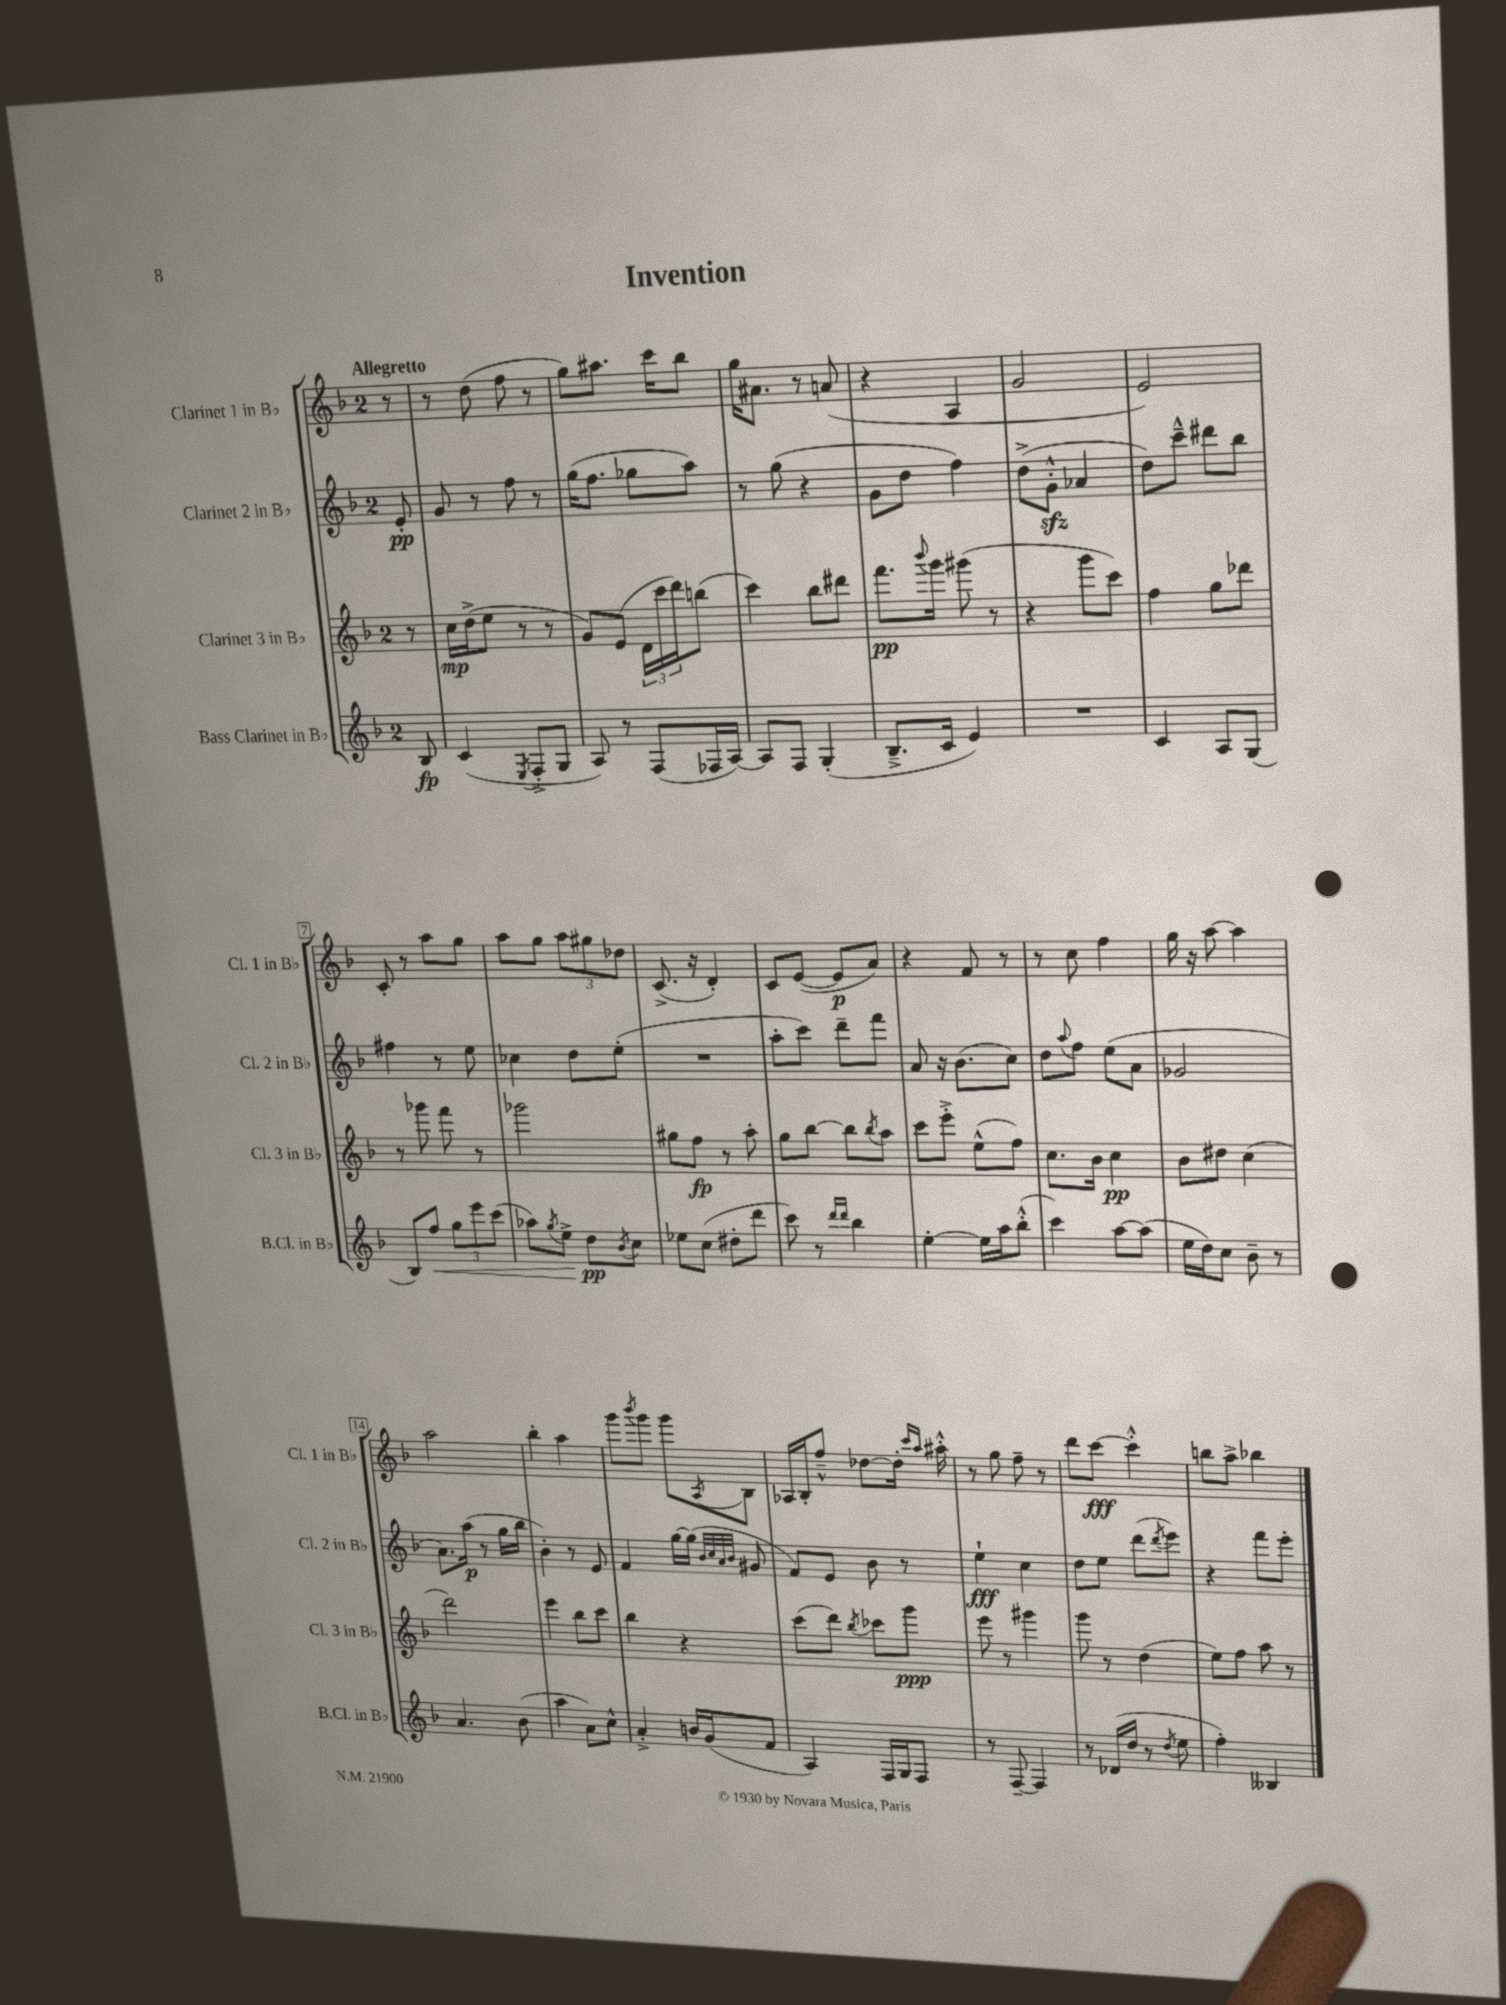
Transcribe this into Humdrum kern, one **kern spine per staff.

**kern	**kern	**kern	**kern
*staff4	*staff3	*staff2	*staff1
*clefG2	*clefG2	*clefG2	*clefG2
*k[b-]	*k[b-]	*k[b-]	*k[b-]
*M2/4	*M2/4	*M2/4	*M2/4
8B-	8r	8e'	8r
=	=	=	=
(4c	16cc	8g	8r
.	(16dd^	.	.
.	8ee	8r	(8dd
8qE	.	.	.
8F'^	8r	8ff	8ff
8G	8r	8r	8r
=	=	=	=
8A)	8g)	(16gg	8gg)
.	.	8.ff	.
8r	(8e	.	8.aa#
(8F	24d	8gg-	.
.	24ccc	.	.
.	.	.	16ccc
.	24ddd)	.	.
16F-	(8bb	8aa)	8bb-
[16A)	.	.	.
=	=	=	=
8A]	4ccc)	8r	16gg
.	.	.	8.a#
8F	.	(8gg	.
(4G'	8bb-	4r	8r
.	8ddd#	.	(8a
=	=	=	=
8.B-~^	8.fff	8g	4r
.	.	8dd	.
.	8qqbbb-	.	.
16c	16ggg	.	.
4e)	(8ggg#	4ff)	4A
.	8r	.	.
=	=	=	=
2r	4r	(8dd^	2g
.	.	8g'^^	.
.	8ggg	4a-	.
.	8ccc)	.	.
=	=	=	=
4c	4ff	8dd)	2e)
.	.	8ccc~^^	.
8A	8gg	8ddd#	.
(8G	8ddd-	8bb-	.
=	=	=	=
8B-)	8r	4ff#	8c'
8ff	8ggg-	.	8r
12gg	8fff	8r	8aa
12eee	.	.	.
.	8r	8ee	8gg
(12ccc	.	.	.
=	=	=	=
8aa-)	2ggg-	4cc-	8aa
8qgg	.	.	.
8ee^	.	.	8gg
8dd	.	8dd	12aa
.	.	.	12gg#
8qb-	.	.	.
8cc	.	(8ee'	.
.	.	.	12dd-
=	=	=	=
8ee-	8gg#	2r	(8.c^
(8cc	8ff	.	.
.	.	.	16r
8dd#'	8r	.	4d')
8ddd	8aa'	.	.
=	=	=	=
8ccc)	8gg	8aa'	8c
8r	[8bb-	8ccc)	([8e
16qqddd	.	.	.
16qqddd	.	.	.
4bb-	8bb-]	8ddd~	8e]
.	8qbb-	.	.
.	8aa	8fff	8a)
=	=	=	=
[4ee'	8ccc	8a	4r
.	8eee'^	16r	.
.	.	(8.b-	.
16ee]	(8ee^^	.	8f
16aa	.	.	.
(8bb-'^^	8ff)	8cc)	8r
=	=	=	=
4ccc)	8.cc	8dd	8r
.	.	8qqaa	.
.	.	8ff	8cc
.	16b-	.	.
[8aa	4cc	(8ee	4ff
(8aa]	.	8a	.
=	=	=	=
16ee	8b-	2g-	16gg
16dd)	.	.	16r
8cc	8dd#	.	[8aa
8b-~	(4cc	.	4aa]
8r	.	.	.
=	=	=	=
4.a	2ddd)	8.a)	2aa
.	.	(16aa	.
.	.	8r	.
(8b-	.	16gg	.
.	.	16bb-	.
=	=	=	=
4aa	4eee	4b-')	4bb-'
8a)	8bb-	8r	4aa
8cc^^	8ccc	8e	.
=	=	=	=
4a'^	4bb-	4f	8ggg
.	.	.	8qbbb-
.	.	.	8ggg
16b	4r	[16gg	8ggg
(16g	.	(16gg]	.
.	.	32qqb-	.
.	.	32qqcc	.
.	.	32qqa	.
.	.	32qqb-	8qA
8f	.	8g#	8B-
=	=	=	=
4A)	(8ccc	8f)	16A-
.	.	.	16B-'
.	8ddd)	8e	8ff~^^
.	8qbb-	.	.
16F	8ccc-	8b-	[8dd-
16G	.	.	.
8F	8ggg	8r	16dd-']
.	.	.	16qqccc
.	.	.	16qqaa
.	.	.	16aa#'^^
=	=	=	=
8r	8eee	4ee`	8r
[8F~	8r	.	8gg
4F]	4ggg#	4cc	8ff~
.	.	.	8r
=	=	=	=
8r	8ggg	8dd	8ddd
(16d-	8r	8ee	[8ccc
16dd	.	.	.
8r	(4dd	(8ddd	4ccc'^^]
8qdd	.	8qddd	.
8ee	.	8eee)	.
=	=	=	=
4ff')	8ee)	4r	8bb
.	8ff	.	8aa^
4B--	8aa	8fff	4bb-
.	8r	8eee'	.
==	==	==	==
*-	*-	*-	*-
